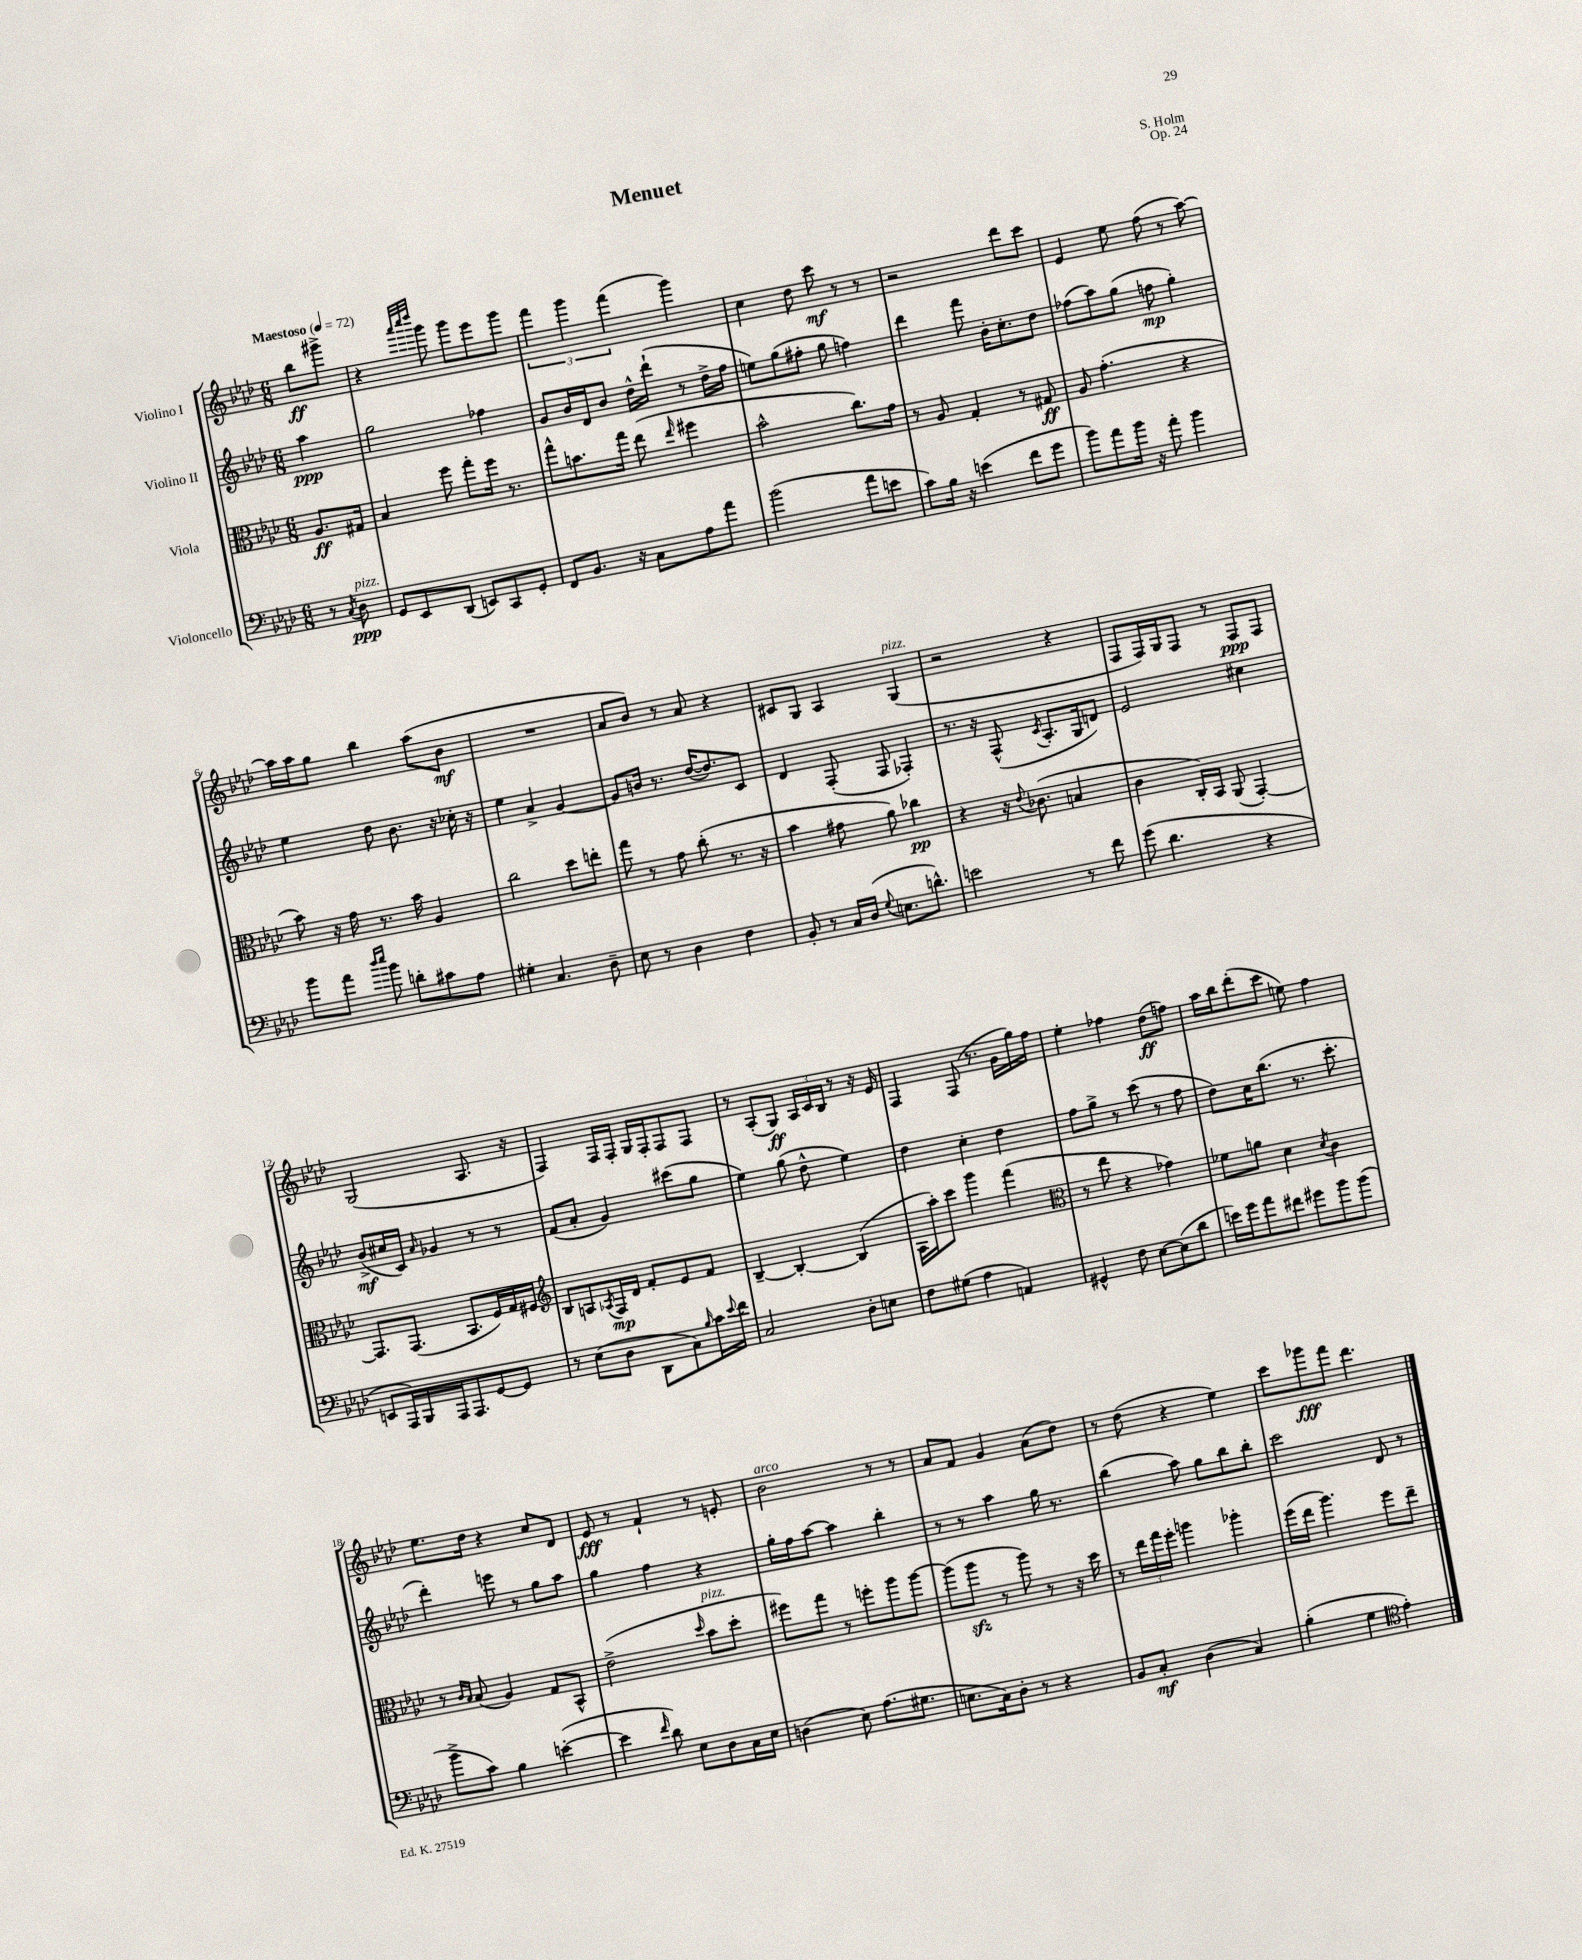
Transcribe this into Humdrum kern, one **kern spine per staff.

**kern	**dynam	**kern	**dynam	**kern	**dynam	**kern	**dynam
*part4	*part4	*part3	*part3	*part2	*part2	*part1	*part1
*staff4	*staff4	*staff3	*staff3	*staff2	*staff2	*staff1	*staff1
*I"Violoncello	*	*I"Viola	*	*I"Violino II	*	*I"Violino I	*
*clefF4	*	*clefC3	*	*clefG2	*	*clefG2	*
*k[b-e-a-d-]	*	*k[b-e-a-d-]	*	*k[b-e-a-d-]	*	*k[b-e-a-d-]	*
*M6/8	*	*M6/8	*	*M6/8	*	*M6/8	*
*MM72	*	*MM72	*	*MM72	*	*MM72	*
=	=	=	=	=	=	=	=
!	!	!	!	!	!	!LO:TX:a:B:t=Maestoso	!
8r	.	8.A-/L	ff	4aa-\	ppp	8bb-\L	ff
8qC/	.	.	.	.	.	.	.
!LO:TX:a:i:t=pizz.	!	!	!	!	!	!	!
8D-\	ppp	.	.	.	.	8ggg#X^\J	.
.	.	16G#X/Jk	.	.	.	.	.
=1	=1	=1	=1	=1	=1	=1	=1
8GG/L	.	4B-/	.	2gg\	.	4r	.
8EE-/	.	.	.	.	.	.	.
.	.	.	.	.	.	32qqaaa-/LLL	.
.	.	.	.	.	.	32qqcccc/	.
.	.	.	.	.	.	32qqdddd-/JJJ	.
(8DD-/J	.	8ff\	.	.	.	8ggg\	.
8EEn/L)	.	8gg'\L	.	.	.	8ggg\L	.
8CC/	.	16ff\Jk	.	4ff-X\	.	8eee-\	.
.	.	8.r	.	.	.	.	.
8GG'/J	.	.	.	.	.	8ggg\J	.
=2	=2	=2	=2	=2	=2	=2	=2
8FF/L	.	8gg^^\L	.	8g/L	.	6fff\	.
8.BB-/J	.	8.bn\	.	16b-/L	.	.	.
.	.	.	.	.	.	6ggg\	.
.	.	.	.	16d-/J	.	.	.
.	.	.	.	8b-/J	.	.	.
16r	.	16gg\Jk	.	.	.	.	.
.	.	.	.	.	.	(6fff\	.
8C\L	.	(8ee-\	.	16dd-^^\LL	.	.	.
.	.	.	.	(16ddd-`\JJ	.	.	.
.	.	16qqee-/	.	.	.	.	.
8A-\	.	4ff#X\	.	8r	.	4ggg\)	.
8a-\J	.	.	.	16dd-^\LL	.	.	.
.	.	.	.	16ff\JJ	.	.	.
=3	=3	=3	=3	=3	=3	=3	=3
(2b-\	.	2b-^^\	.	8een\L)	.	4cc\	.
.	.	.	.	(8gg\	.	.	.
.	.	.	.	8ff#X'\J	.	8dd-\	.
.	.	.	.	8gg\	.	8ccc\	mf
8a-\L	.	8.cc\L)	.	4ffn\)	.	8r	.
8en\J	.	.	.	.	.	8r	.
.	.	16g\Jk	.	.	.	.	.
=4	=4	=4	=4	=4	=4	=4	=4
8c\L)	.	8r	.	4ddd-\	.	2r	.
16B-\Jk	.	8A-/	.	.	.	.	.
16r	.	.	.	.	.	.	.
(4en\	.	4G'/	.	8fff\	.	.	.
.	.	.	.	16b-'\KL	.	.	.
.	.	.	.	8.cc'\	.	.	.
8f\L	.	8r	.	.	.	8ddd-\L	.
8g\J	.	8G#X/	ff	8dd-\J	.	8ccc\J	.
=5	=5	=5	=5	=5	=5	=5	=5
8b-\L)	.	8A-/	.	(8ff-X\L	.	4e-/	.
8a-\	.	(4.g'\	.	8aa-\)	.	.	.
16b-\Jk	.	.	.	(8gg\J	.	8ee-\	.
16r	.	.	.	.	.	.	.
8a-'\	.	.	.	8ffn\	mp	(8ff\	.
4b-\	.	4r	.	4gg'\)	.	8r	.
.	.	.	.	.	.	[8aa-\)	.
!!LO:LB:g=z
=6	=6	=6	=6	=6	=6	=6	=6
8b-\L	.	8b-\)	.	4ee-\	.	16aa-\LL]	.
.	.	.	.	.	.	16aa-\J	.
8a-\J	.	16r	.	.	.	8gg\J	.
.	.	16g\	.	.	.	.	.
16qqdd-/LL	.	.	.	.	.	.	.
16qqee-/JJ	.	.	.	.	.	.	.
8b-\	.	8.r	.	8dd-\	.	4bb-\	.
8dn'\L	.	.	.	8.b-\	.	.	.
.	.	16b-\	.	.	.	.	.
8c#X\	.	4A-/	.	.	.	(8aa-\L	.
.	.	.	.	16r	.	.	.
8A-\J	.	.	.	16cc-X'\	.	8b-\J	mf
.	.	.	.	16r	.	.	.
=7	=7	=7	=7	=7	=7	=7	=7
4G#X'\	.	2cc\	.	4ee-\	.	2.r	.
4.C/	.	.	.	4a-^/	.	.	.
.	.	8dd-\L	.	[4g/	.	.	.
8D-~\	.	8een'\J	.	.	.	.	.
=8	=8	=8	=8	=8	=8	=8	=8
8E-\	.	8gg\	.	8g/L]	.	8a-/L	.
8r	.	8r	.	16bn/Jk	.	8b-/J)	.
.	.	.	.	8.r	.	.	.
4D-\	.	8g\	.	.	.	8r	.
.	.	(8cc'\	.	([16dd-/KL	.	8a-/	.
.	.	.	.	8.dd-/])	.	.	.
4F\	.	8.r	.	.	.	4r	.
.	.	.	.	8c/J	.	.	.
.	.	16r	.	.	.	.	.
=9	=9	=9	=9	=9	=9	=9	=9
8BB-'/	.	4b-\	.	4d-/	.	8c#X/L	.
8r	.	.	.	.	.	8G/J	.
16C/LL	.	8g#X\	.	(8F'/	.	4A-/	.
(16D-/JJ	.	.	.	.	.	.	.
8qqG/	.	.	.	.	.	.	.
8.En\L	.	8a-\)	.	8F/	.	.	.
!	!	!	!	!	!	!LO:TX:a:i:t=pizz.	!
.	.	4cc-X\	pp	4F-X'/)	.	(4G/	.
8.dn^^\J)	.	.	.	.	.	.	.
=10	=10	=10	=10	=10	=10	=10	=10
2en\	.	4r	.	8.r	.	2r	.
.	.	.	.	16r	.	.	.
.	.	16r	.	(8F^^/	.	.	.
.	.	8qqe-/	.	.	.	.	.
.	.	(8.c-X\	.	.	.	.	.
.	.	.	.	8qc/	.	.	.
.	.	.	.	8.A-'/L	.	.	.
8r	.	4Bn/	.	.	.	4r	.
.	.	.	.	16G/k	.	.	.
8f\	.	.	.	8dn/J)	.	.	.
=11	=11	=11	=11	=11	=11	=11	=11
(8g\	.	4c\	.	2e-/	.	8F/L	.
4.d-\	.	.	.	.	.	16F/L)	.
.	.	.	.	.	.	16G/J	.
.	.	16C'/LL)	.	.	.	8F/J	.
.	.	16BB-/JJ	.	.	.	.	.
.	.	(8AA-/	.	.	.	8r	.
4r	.	[4GG'/)	.	4cc#X\	.	8F/L	ppp
.	.	.	.	.	.	8F/J	.
!!LO:LB:g=z
=12	=12	=12	=12	=12	=12	=12	=12
8EEn/L	.	8.GG/L]	.	(8b-^/L	mf	(2G/	.
16AAA-/L)	.	.	.	16cc#X/L	.	.	.
16BBB-/	.	(8.GG/J	.	16c/JJ)	.	.	.
.	.	.	.	16qqa-/	.	.	.
16AAA-/J	.	.	.	4g-X/	.	.	.
8.AAA-/	.	.	.	.	.	.	.
.	.	8.BB-/L	.	.	.	.	.
[8GG/	.	.	.	8r	.	8.A-/	.
.	.	16F/L)	.	.	.	.	.
8GG/J]	.	16G/	.	8r	.	.	.
.	.	16F#X/JJ	.	.	.	16r	.
=13	=13	=13	=13	=13	=13	=13	=13
*	*	*clefG2	*	*	*	*	*
8r	.	8B-/L	.	(8f/L	.	4F/)	.
(8E-\L	.	8An/	.	8a-'/J	.	.	.
.	.	8qA-X/	.	.	.	.	.
8D-\J	.	16F/L	mp	4g/)	.	16F/LL	.
.	.	16d-/JJ	.	.	.	16F'/JJ	.
8DD-\L	.	8f'/L	.	.	.	16G/LL	.
.	.	.	.	.	.	16F'/J	.
8C\)	.	8e-/	.	(8ccc#X\L	.	8F/	.
16qqB-/	.	.	.	.	.	.	.
16c\L	.	8f/J	.	8gg\J	.	8F/J	.
8qqe-/	.	.	.	.	.	.	.
16f\JJ	.	.	.	.	.	.	.
=14	=14	=14	=14	=14	=14	=14	=14
2C/	.	[4B-~/	.	4ee-\)	.	8r	.
.	.	.	.	.	.	(8A-'/L	.
.	.	4B-'/_	.	(8gg\	.	8G/J)	ff
.	.	.	.	8dd-^^\	.	24A-/LL	.
.	.	.	.	.	.	24c/	.
.	.	.	.	.	.	24B-/JJ	.
8D-'\L	.	(4B-/]	.	4ee-\)	.	8r	.
8En\J	.	.	.	.	.	16r	.
.	.	.	.	.	.	16e-/	.
=15	=15	=15	=15	=15	=15	=15	=15
8F\L	.	16A-\LL	.	4dd-\	.	4F/	.
.	.	16aa-'\J)	.	.	.	.	.
(8G#X\J	.	8ccc\J	.	.	.	.	.
4A-\	.	4ggg\	.	4cc'\	.	(8F/	.
.	.	.	.	.	.	8.r	.
4AAn/)	.	(4fff\	.	4dd-\	.	.	.
.	.	.	.	.	.	16g\LL	.
.	.	.	.	.	.	16gg\)	.
.	.	.	.	.	.	16ff\JJ	.
=16	=16	=16	=16	=16	=16	=16	=16
*	*	*clefC3	*	*	*	*	*
4GG#X^^/	.	8r	.	8ff\L	.	4ee-'\	.
.	.	8ee-\	.	8gg^\J	.	.	.
8F\	.	4r	.	8r	.	4ff-X\	.
[8E-\L	.	.	.	(8ccc\	.	.	.
(8E-\]	.	4g-X\)	.	8r	.	(8dd-\L	ff
8d-\J	.	.	.	8ff\	.	8ffn\J)	.
=17	=17	=17	=17	=17	=17	=17	=17
16en\LL)	.	8f-X\L	.	8dd-\L)	.	16aa-\LL	.
16g\J	.	.	.	.	.	16bb-\J	.
8a-\	.	8an\J	.	16cc\K	.	(8ddd-'\	.
.	.	.	.	(8.bb-\J	.	.	.
8f#X\J	.	4d-\	.	.	.	8ccc\J	.
8g#X\L	.	.	.	8.r	.	8een\)	.
.	.	8qd-/	.	.	.	.	.
8b-\	.	4c\	.	.	.	4ff\	.
.	.	.	.	8.ccc'\	.	.	.
(8b-\J	.	.	.	.	.	.	.
!!LO:LB:g=z
=18	=18	=18	=18	=18	=18	=18	=18
8b-^\L	.	8r	.	4ddd-'\)	.	8.ee-\L	.
.	.	16qqc/LL	.	.	.	.	.
.	.	16qqB-/JJ	.	.	.	.	.
8c\J)	.	(8B-/	.	.	.	.	.
.	.	.	.	.	.	16dd-\Jk	.
4B-\	.	4A-/)	.	8eeen\	.	4r	.
.	.	.	.	8r	.	.	.
([4en'\	.	8G/L	.	8gg\L	.	8cc/L	.
.	.	8BB-^^/J	.	8aa-\J	.	8d-/J	.
=19	=19	=19	=19	=19	=19	=19	=19
4e\]	.	(2e-^\	.	4gg\	.	8e-/	fff
.	.	.	.	.	.	8r	.
16qqf/	.	.	.	.	.	.	.
8d-\)	.	.	.	4ff\	.	4f`/	.
8E-\L	.	.	.	.	.	.	.
.	.	16qqdd-/	.	.	.	.	.
!	!	!LO:TX:a:i:t=pizz.	!	!	!	!	!
8D-\	.	8b-\L	.	4r	.	8r	.
16C\L	.	8dd-'\J	.	.	.	8en'/	.
16E-\JJ	.	.	.	.	.	.	.
=20	=20	=20	=20	=20	=20	=20	=20
!	!	!	!	!	!	!LO:TX:a:i:t=arco	!
(4Dn\	.	8ff#X\L)	.	16gg'\LL	.	2b-\	.
.	.	.	.	16ff\J	.	.	.
.	.	8gg\J	.	[8aa-\J	.	.	.
8E-\)	.	8r	.	4aa-\]	.	.	.
(8.A-\L	.	8ffn'\L	.	.	.	.	.
.	.	8aa-\	.	4bb-'\	.	8r	.
8.G#X\J	.	.	.	.	.	.	.
.	.	[8aa-\J	.	.	.	8r	.
=21	=21	=21	=21	=21	=21	=21	=21
8.En\L	.	(8aa-\L]	.	8r	.	8a-/L	.
.	.	8aa-zz\J	.	8r	.	8f/J	.
16C\k)	.	.	.	.	.	.	.
8D-'\J	.	8r	.	4aa-\	.	4g/	.
8r	.	8aa-\)	.	.	.	.	.
4r	.	8r	.	16gg\	.	(8a-\L	.
.	.	.	.	8.r	.	.	.
.	.	16r	.	.	.	8dd-\J)	.
.	.	16dd-\	.	.	.	.	.
=22	=22	=22	=22	=22	=22	=22	=22
8BB-/L	.	8r	.	(4bb-\	.	8r	.
8C'/J	mf	24ee-\LL	.	.	.	(8dd-\	.
.	.	24gg\	.	.	.	.	.
.	.	24ff'\JJ	.	.	.	.	.
(4D-\	.	4aan\	.	8aa-\)	.	4r	.
.	.	.	.	8gg\L	.	.	.
4C/)	.	4aa-X'\	.	8bb-\	.	4ee-\)	.
.	.	.	.	8bb-'\J	.	.	.
=23	=23	=23	=23	=23	=23	=23	=23
(4B-'\	.	(16ff\LL	.	2ccc\	.	8ccc\L	.
.	.	16ee-\JJ	.	.	.	.	.
.	.	4.aa-\)	.	.	.	8ggg-X\	fff
4G\	.	.	.	.	.	8fff\J	.
.	.	.	.	.	.	4.ddd-\	.
*clefC4	*	*	*	*	*	*	*
4e-'\)	.	8ff\L	.	8d-/	.	.	.
.	.	8ee-~\J	.	8r	.	.	.
==	==	==	==	==	==	==	==
*-	*-	*-	*-	*-	*-	*-	*-
